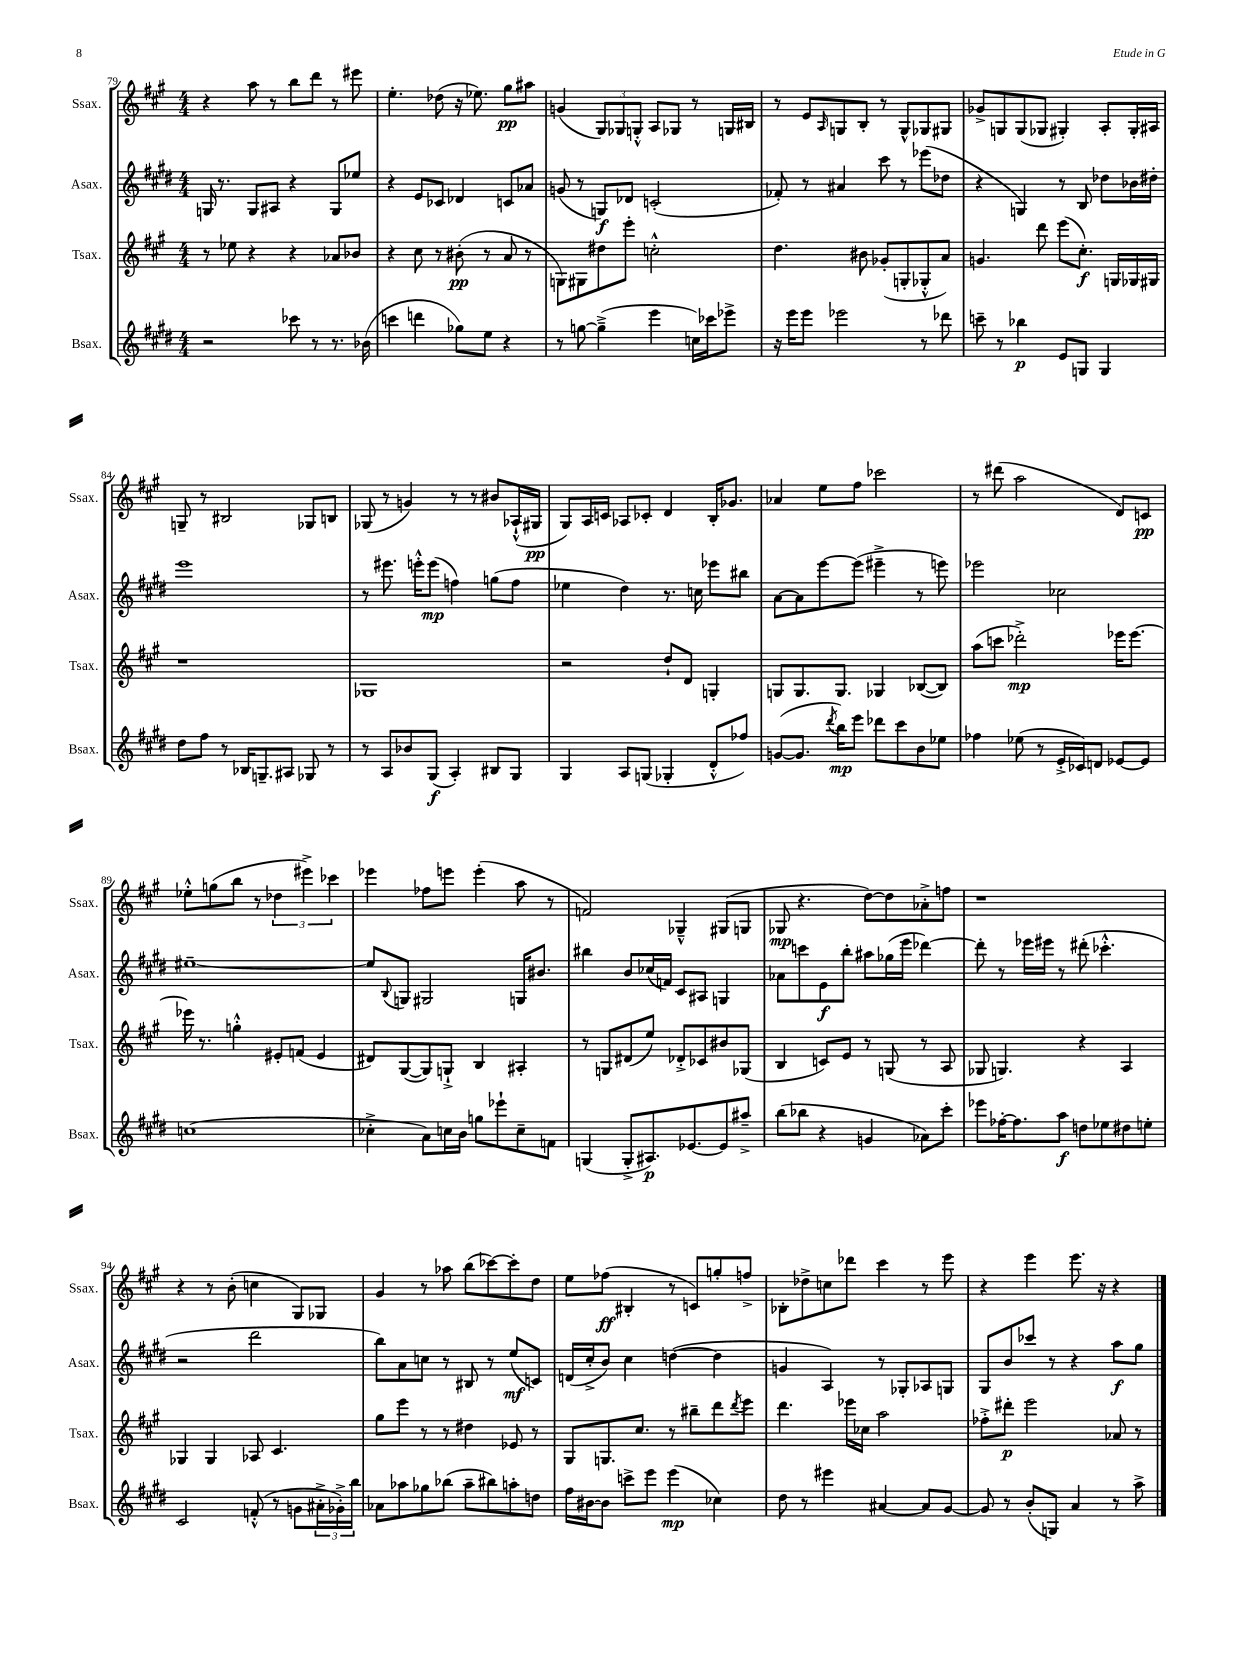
<<
\new StaffGroup <<
\new Staff = "s0" \with { instrumentName = "Ssax." shortInstrumentName = "Ssax." } {
    \clef treble \key a \major \numericTimeSignature \time 4/4
    r4 a''8 r8 b''8 d'''8 r8 eis'''8 |
    e''4.-. des''8( r16 ees''8.) gis''8\pp ais''8 |
    g'4( \tuplet 3/2 { gis8) ges8 g8-.-^ } a8 ges8 r8 g16 bis16 |
    r8 e'8 \grace { a16 } g8 b8-. r8 g8-^ ges8 gis8 |
    ges'8-> g8 g8( ges8 gis4-.) a8-. gis16-. ais16 |
    g8-- r8 bis2 ges8 b8 |
    ges8( r8 g'4) r8 r8 bis'8 aes16-!-^( gis16\pp |
    gis8) a16 c'16 aes8 ces'8-. d'4 b16-. ges'8. |
    aes'4 e''8 fis''8 ces'''2 |
    r8 dis'''8( a''2 d'8) c'8\pp |
    ees''8-.-^ g''8( b''8 r8 \tuplet 3/2 { des''4 eis'''4->) ces'''4 } |
    ees'''4 fes''8 e'''8 e'''4-.( a''8 r8 |
    f'2) ges4---^ gis8( g8 |
    ges8\mp r4. d''8~) d''8 aes'8-.-> f''8 |
    r1 |
    r4 r8 b'8-.( c''4 gis8) ges8 |
    gis'4 r8 aes''8 b''8( ces'''8~) ces'''8-. d''8 |
    e''8 fes''8\ff( bis4-. r8 c'8) g''8-. f''8-> |
    bes8-. des''8-> c''8 des'''8 cis'''4 r8 e'''8 |
    r4 e'''4 e'''8. r16 r4 \bar "|." |
}
\new Staff = "s1" \with { instrumentName = "Asax." shortInstrumentName = "Asax." } {
    \clef treble \key e \major \numericTimeSignature \time 4/4
    g16 r8. g8 ais8 r4 g8 ees''8 |
    r4 e'8 ces'8 des'4 c'8 aes'8 |
    g'8( r8 g8\f) des'8 c'2-.( |
    fes'8-.) r8 ais'4 cis'''8 r8 ees'''8( des''8 |
    r4 g4) r8 b8 des''8 bes'16 dis''16-. |
    e'''1 |
    r8 eis'''8. e'''16-.-^ e'''8\mp( f''4) g''8( f''8 |
    ees''4 dis''4) r8. c''16 ees'''8 bis''8 |
    a'8~ a'8 e'''8~ e'''8( eis'''4---> r8 e'''8) |
    ees'''2 ces''2 |
    eis''1~-- |
    eis''8 \appoggiatura { b8 } g8 gis2 g16 bis'8. |
    bis''4 b'8 ces''16( f'16) cis'8 ais8 g4 |
    aes'8 c'''8 e'8\f b''8-. ais''8 ges''16( e'''16 des'''4~) |
    des'''8-. r8 ees'''16 eis'''16 r8 dis'''8-.( ces'''4.-.-^ |
    r2 dis'''2 |
    b''8) a'8 c''8 r8 bis8 r8 e''8\mf( c'8) |
    d'16( cis''16-.-> b'8) cis''4 d''4~( d''4 |
    g'4 a4) r8 ges8-. aes8 g8 |
    gis8 b'8 ces'''8 r8 r4 a''8\f gis''8 \bar "|." |
}
\new Staff = "s2" \with { instrumentName = "Tsax." shortInstrumentName = "Tsax." } {
    \clef treble \key a \major \numericTimeSignature \time 4/4
    r8 ees''8 r4 r4 aes'8 bes'8 |
    r4 cis''8 r8 bis'8-.\pp( r8 a'8 r8 |
    g8) gis8 dis''8 e'''8-. c''2-.-^ |
    d''4. bis'8 ges'8-.( g8-. ges8-.-^ a'8) |
    g'4. d'''8 e'''8( cis''8.-.\f) g16 ges16 gis16 |
    r1 |
    ges1 |
    r2 d''8-! d'8 g4-. |
    g8 g8. g8. ges4 bes8~( bes8) |
    a''8( c'''8 des'''2-.->\mp) ees'''16 ees'''8.~ |
    ees'''16 r8. g''4-.-^ eis'8-. f'8( eis'4 |
    dis'8) gis8~( gis8) g8-!-> b4 ais4-. |
    r8 g8 dis'8( e''8) des'8-.-> ces'8 bis'8 ges8( |
    b4 c'8) e'8 r8 g8( r8 a8 |
    ges8 g4.) r4 a4 |
    ges4 ges4 aes8 cis'4. |
    gis''8 e'''8 r8 r8 dis''4 ees'8 r8 |
    gis8 g8. cis''8. r8 bis''8-- d'''8 \acciaccatura { d'''8 } e'''8 |
    d'''4. ees'''16 ces''16 a''2 |
    fes''8-.-> dis'''8-.\p e'''2 aes'8 r8 \bar "|." |
}
\new Staff = "s3" \with { instrumentName = "Bsax." shortInstrumentName = "Bsax." } {
    \clef treble \key e \major \numericTimeSignature \time 4/4
    r2 ces'''8 r8 r8. bes'16( |
    c'''4 d'''4 ges''8) e''8 r4 |
    r8 g''8~ g''4--->( e'''4 c''16) ces'''16 ees'''8-> |
    r16 e'''16 e'''8 ees'''2 r8 des'''8 |
    c'''8-- r8 bes''4\p e'8 g8 g4 |
    dis''8 fis''8 r8 bes16 g8.-- ais8 ges8 r8 |
    r8 a8 bes'8 gis8\f( a4-.) bis8 gis8 |
    gis4 a8 g8( ges4-. dis'8-.-^ fes''8) |
    g'8~( g'8. \acciaccatura { dis'''8 } b''16\mp) e'''8 des'''8 cis'''8 b'8 ees''8 |
    fes''4 ees''8( r8 e'16-.-> ces'16) d'8 ees'8~ ees'8 |
    c''1( |
    ces''4-.-> a'8) c''16 b'16 g''8 ees'''8-! c''8-- f'8 |
    g4( g8-.-> ais8.\p) ees'8.~ ees'8 ais''8---> |
    b''8( bes''8 r4 g'4 aes'8) cis'''8-. |
    ees'''8 fes''16~-. fes''8. a''8\f d''8 ees''8 dis''8 e''8-. |
    cis'2 f'8-.-^( r8 g'8 \tuplet 3/2 { ais'16-.-> ges'16-.->) b''16 } |
    aes'8 aes''8 ges''8 bes''8( aes''8-- bis''8) a''8-. d''8 |
    fis''16 bis'16~ bis'8 c'''8-> e'''8 e'''4\mp( ces''4) |
    dis''8 r8 eis'''4 ais'4~ ais'8 gis'8~ |
    gis'8 r8 b'8-.( g8) a'4 r8 a''8-> \bar "|." |
}
>>
>>
\layout { \context { \Score currentBarNumber = #79 } }
